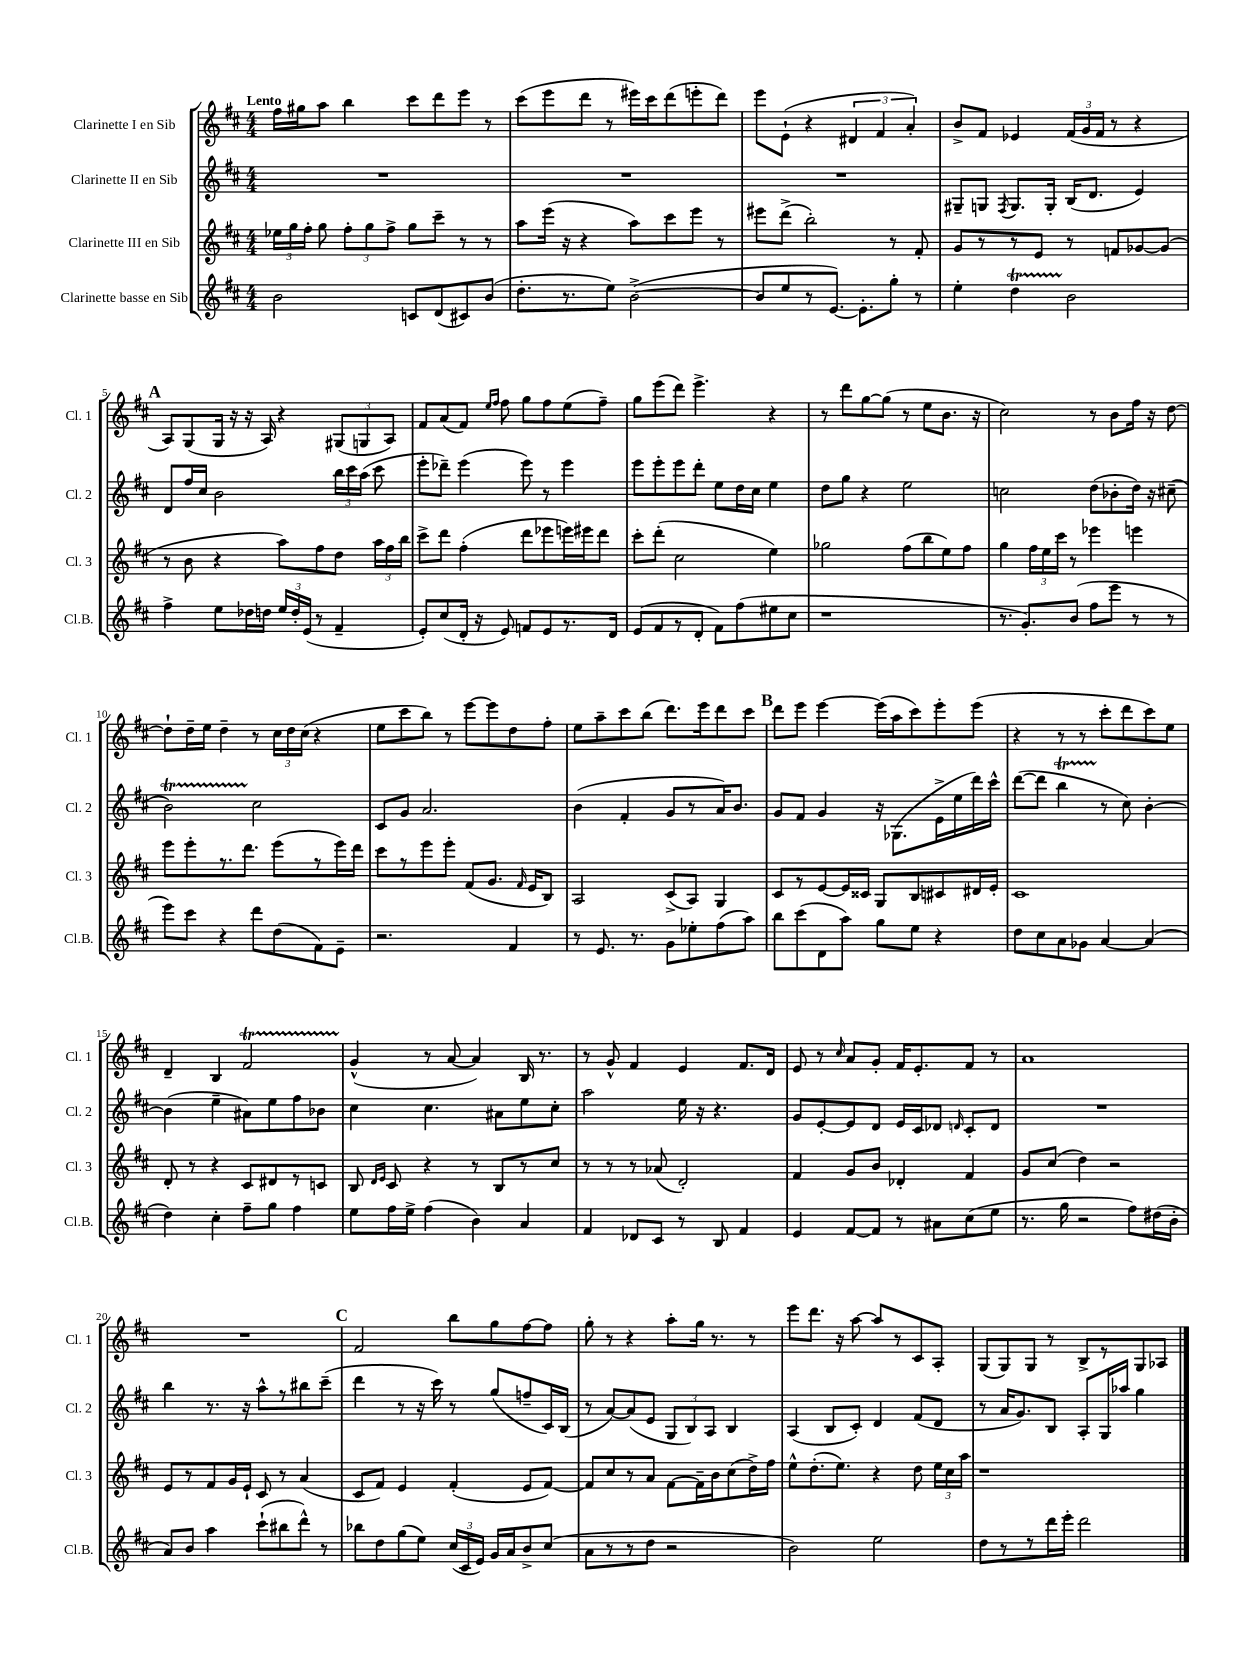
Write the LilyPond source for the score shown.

<<
\new StaffGroup <<
\new Staff = "s0" \with { instrumentName = "Clarinette I en Sib" shortInstrumentName = "Cl. 1" } {
    \clef treble \key d \major \numericTimeSignature \time 4/4 \tempo "Lento"
    \autoBeamOff fis''16[ gis''16 a''8] b''4 cis'''8[ d'''8 e'''8] r8 |
    cis'''8[( e'''8 d'''8] r8 eis'''16[) cis'''16 d'''8( e'''8-. d'''8]) |
    e'''8[ e'8]-!( r4 \tuplet 3/2 { dis'4 fis'4 a'4-.) } |
    b'8[-> fis'8] ees'4 \tuplet 3/2 { fis'16[( g'16 fis'16] } r8 r4 |
    \mark \markup { \bold "A" } a8[) g8( g16] r16 r16 a16) r4 \tuplet 3/2 { gis8[( g8 a8]) } |
    fis'8[ a'8( fis'8]) \grace { e''16[ fis''16] } fis''8 g''8[ fis''8 e''8( fis''8]--) |
    g''8[ e'''8( d'''8]) e'''4.-> r4 |
    r8 d'''8[ g''8~ g''8]( r8 e''8[ b'8.] r16 |
    cis''2) r8 b'8[ fis''16] r16 d''8~ |
    d''8[-! d''16-- e''16] d''4-- r8 \tuplet 3/2 { cis''16[ d''16 cis''16]( } r4 |
    e''8[ cis'''8 b''8]) r8 e'''8[~ e'''8 d''8 fis''8]-. |
    e''8[ a''8-- cis'''8 b''8]( d'''8.[) e'''16 d'''8 cis'''8] |
    \mark \markup { \bold "B" } d'''8[ e'''8] e'''4~ e'''16[( a''16 cis'''8) e'''8-. e'''8]( |
    r4 r8 r8 cis'''8[-. d'''8 cis'''8) e''8] |
    d'4-- b4 fis'2\startTrillSpan |
    g'4-^\stopTrillSpan( r8 a'8~ a'4) b16 r8. |
    r8 g'8-^ fis'4 e'4 fis'8.[ d'16] |
    e'8 r8 \grace { cis''16 } a'8[ g'8]-. fis'16[ e'8.-. fis'8] r8 |
    a'1 |
    R1 |
    \mark \markup { \bold "C" } fis'2 b''8[ g''8 fis''8~ fis''8] |
    g''8-. r8 r4 a''8[-. g''16] r8. r8 |
    e'''8[ d'''8.] r16 a''8~ a''8[ r8 cis'8 a8]-. |
    g8[( g8) g8] r8 b8[-> r8 g8 aes8] \bar "|." |
}
\new Staff = "s1" \with { instrumentName = "Clarinette II en Sib" shortInstrumentName = "Cl. 2" } {
    \clef treble \key d \major \numericTimeSignature \time 4/4
    \autoBeamOff R1 |
    R1 |
    R1 |
    gis8[-- g8] \acciaccatura { fis8 } g8.[ g16]-. b16[( d'8.] e'4) |
    \mark \markup { \bold "A" } d'8[ fis''16 cis''16] b'2 \tuplet 3/2 { b''16[ cis'''16 a''16]( } cis'''8 |
    e'''8[-. des'''8]--) e'''4( e'''8) r8 e'''4 |
    e'''8[ e'''8-. e'''8 d'''8]-. e''8[ d''16 cis''16] e''4 |
    d''8[ g''8] r4 e''2 |
    c''2 d''8[( bes'8-. d''16]) r16 cis''8--( |
    b'2\startTrillSpan) cis''2\stopTrillSpan |
    cis'8[ g'8] a'2. |
    b'4( fis'4-. g'8[ r8 a'16) b'8.] |
    \mark \markup { \bold "B" } g'8[ fis'8] g'4 r16 ges8.[( e'16-> e''16 d'''16) cis'''16]-^ |
    d'''8[~( d'''8] b''4\startTrillSpan r8\stopTrillSpan cis''8) b'4~-. |
    b'4( e''4-- ais'8[) e''8 fis''8 bes'8] |
    cis''4 cis''4. ais'8[ e''8 cis''8]-. |
    a''2 e''16 r16 r4. |
    g'8[ e'8~-. e'8 d'8] e'16[ cis'16 des'8] \grace { d'16 } cis'8[-. d'8] |
    R1 |
    b''4 r8. r16 a''8[-^ r8 bis''8 cis'''8]--( |
    \mark \markup { \bold "C" } d'''4 r8 r16 cis'''16) r8 g''8[( f''8-- cis'16) b16]( |
    r8 a'8[~) a'8( e'8] \tuplet 3/2 { g8[ b8) a8] } b4 |
    a4( b8[ cis'8]-.) d'4 fis'8[( d'8] |
    r8 a'16[ g'8.) b8] a8[-. g16 aes''16] g''4 \bar "|." |
}
\new Staff = "s2" \with { instrumentName = "Clarinette III en Sib" shortInstrumentName = "Cl. 3" } {
    \clef treble \key d \major \numericTimeSignature \time 4/4
    \autoBeamOff \tuplet 3/2 { ees''16[ g''16 fis''16]-. } g''8 \tuplet 3/2 { fis''8[-. g''8 fis''8]-> } g''8[ cis'''8]-- r8 r8 |
    a''8[ e'''16]( r16 r4 a''8[) cis'''8 e'''8] r8 |
    eis'''8[ d'''8]->( b''2-.) r8 fis'8-. |
    g'8[ r8 r8 e'8] r8 f'8[ ges'8~ ges'8]( |
    \mark \markup { \bold "A" } r8 b'8 r4 a''8[) fis''8 d''8] \tuplet 3/2 { a''16[ fis''16 b''16] } |
    cis'''8[-> d'''8] fis''4-.( d'''8[ ees'''8 e'''16) eis'''16 d'''8] |
    cis'''8[-. d'''8]-.( cis''2 e''4) |
    ges''2 fis''8[( b''8 e''8) fis''8] |
    g''4 \tuplet 3/2 { fis''16[ e''16 cis'''16] } r8 ees'''4 e'''4 |
    e'''8[ e'''8-. r8. d'''8.] e'''8[( r8 e'''16) d'''16] |
    cis'''8[ r8 e'''8 e'''8]-. fis'8[( g'8.] \grace { fis'16 } e'16[ b8]) |
    a2 cis'8[->( a8]) g4 |
    \mark \markup { \bold "B" } cis'8[ r8 e'8~ e'16 cisis'16] g8[ b8 cis'8 dis'16 e'16]-. |
    cis'1 |
    d'8-. r8 r4 cis'8[ dis'8 r8 c'8] |
    b8 \grace { d'16[ e'16] } cis'8 r4 r8 b8[ r8 cis''8] |
    r8 r8 r8 aes'8( d'2-.) |
    fis'4 g'8[ b'8] des'4-. fis'4 |
    g'8[ cis''8]( d''4) r2 |
    e'8[ r8 fis'8 g'16 e'16]-! cis'8 r8 a'4( |
    \mark \markup { \bold "C" } cis'8[ fis'8]) e'4 fis'4-.( e'8[ fis'8]~) |
    fis'8[ cis''8 r8 a'8] fis'8[~ fis'16-- b'16 cis''8( d''16->) fis''16] |
    e''8[-^ d''8.-.( e''8.]) r4 d''8 \tuplet 3/2 { e''16[ cis''16 a''16] } |
    r1 \bar "|." |
}
\new Staff = "s3" \with { instrumentName = "Clarinette basse en Sib" shortInstrumentName = "Cl.B." } {
    \clef treble \key d \major \numericTimeSignature \time 4/4
    \autoBeamOff b'2 c'8[ d'8( cis'8) b'8]( |
    d''8.[-. r8. e''8]) b'2~->( |
    b'8[ e''8 r8 e'8.]~) e'8.[-. g''8]-. r8 |
    e''4-. d''4\startTrillSpan b'2\stopTrillSpan |
    \mark \markup { \bold "A" } fis''4-> e''8[ des''16 d''16] \tuplet 3/2 { e''16[ d''16-. e'16]( } r8 fis'4-- |
    e'8[-.) cis''8( d'16]-. r16 e'8) f'8[ e'8 r8. d'16] |
    e'8[( fis'8 r8 d'8]-. fis'8[) fis''8( eis''8 cis''8] |
    r1 |
    r8. g'8.[-.) b'8]( fis''8[ e'''8] r8 r8 |
    e'''8[) cis'''8] r4 d'''8[ d''8( fis'8) e'8]-- |
    r2. fis'4 |
    r8 e'8. r8. g'8[ ees''8-. fis''8( a''8]) |
    \mark \markup { \bold "B" } b''8[ cis'''8( d'8 a''8]) g''8[ e''8] r4 |
    d''8[ cis''8 a'8 ges'8] a'4~ a'4( |
    d''4) cis''4-. fis''8[-- g''8] fis''4 |
    e''8[ fis''16 e''16]-> fis''4( b'4) a'4 |
    fis'4 des'8[ cis'8] r8 b8 fis'4 |
    e'4 fis'8[~ fis'8] r8 ais'8[ cis''8( e''8] |
    r8. g''16 r2 fis''8[) dis''16( b'16]-. |
    a'8[) b'8] a''4 cis'''8[-!( bis''8 d'''8]-^) r8 |
    \mark \markup { \bold "C" } bes''8[ d''8 g''8( e''8]) \tuplet 3/2 { cis''16[( cis'16 e'16]) } g'16[ a'16 b'8-> cis''8]( |
    a'8[ r8 r8 d''8] r2 |
    b'2) e''2 |
    d''8[ r8 r8 d'''16 e'''16]-. d'''2 \bar "|." |
}
>>
>>
